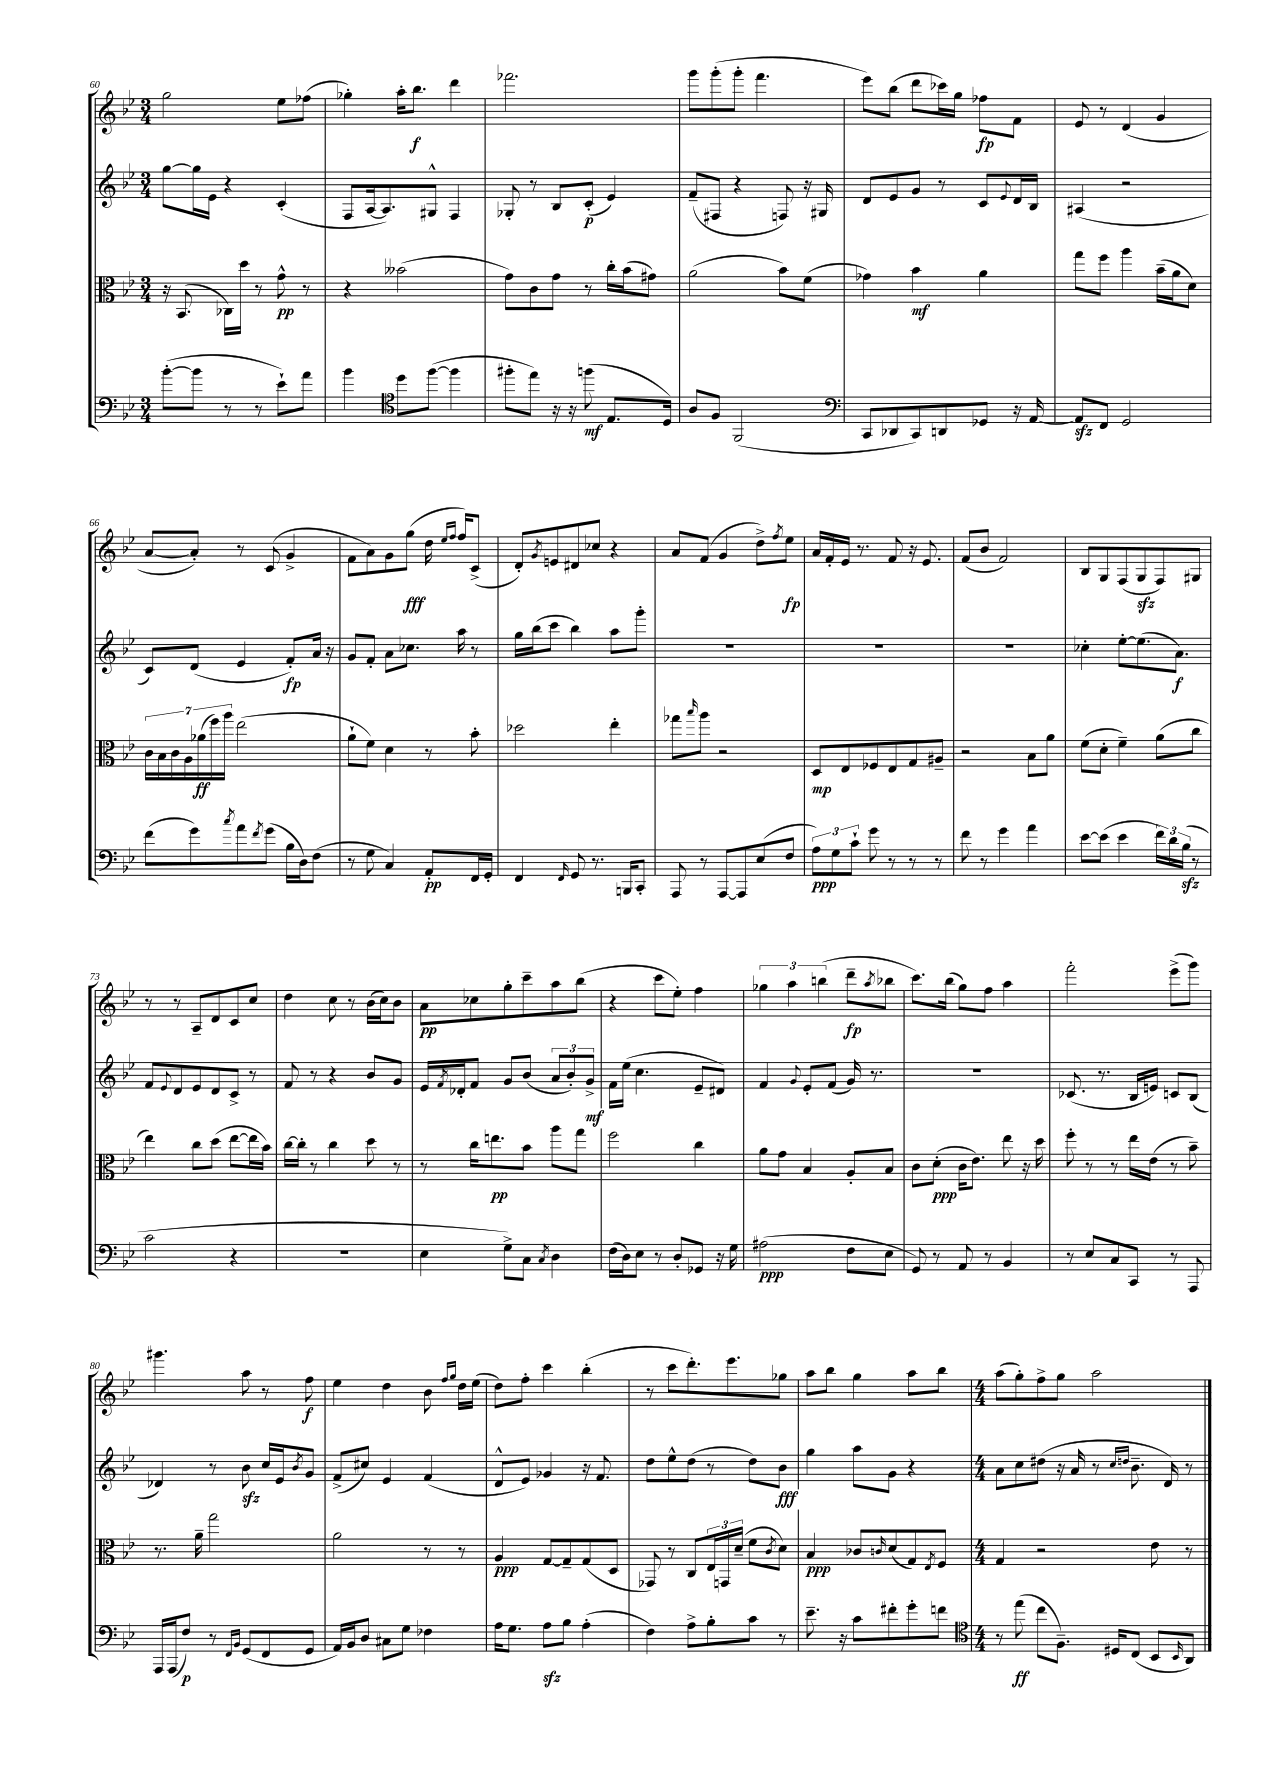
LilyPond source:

<<
\new StaffGroup <<
\new Staff = "s0" {
    \clef treble \key bes \major \numericTimeSignature \time 3/4
    g''2 ees''8 fes''8( |
    ges''4-.) a''16-. bes''8.\f d'''4 |
    fes'''2. |
    g'''8 g'''8-.( g'''8-. f'''4. |
    ees'''8) bes''8( d'''8 ces'''16) g''16 fes''8\fp f'8 |
    ees'8 r8 d'4( g'4 |
    a'8~ a'8-.) r8 c'8( g'4-> |
    f'8 a'8) g'8 g''8\fff( d''16 \grace { ees''16 f''16 } f''16) c'8->( |
    d'8-.) \acciaccatura { g'8 } e'8 dis'8 ces''8 r4 |
    a'8 f'8( g'4 d''8->) \acciaccatura { f''8 } ees''8\fp |
    a'16 f'16-. ees'16 r8. f'8 r16 ees'8. |
    f'8( bes'8 f'2) |
    bes8 g8 f8( g8\sfz f8) gis8 |
    r8 r8 a8-- d'8 c'8 c''8 |
    d''4 c''8 r8 bes'16( c''16) bes'8 |
    a'8\pp ces''8 g''8-. c'''8-- a''8 bes''8( |
    r4 c'''8 ees''8-.) f''4 |
    \tuplet 3/2 { ges''4 a''4 b''4( } d'''8--\fp \acciaccatura { a''8 } bes''8 |
    c'''8.) bes''16( g''8) f''8 a''4 |
    f'''2-. ees'''8->( g'''8) |
    gis'''4. a''8 r8 f''8\f |
    ees''4 d''4 bes'8 \grace { f''16 g''16 } d''16 ees''16( |
    d''8) f''8-. c'''4 bes''4-.( |
    r8 c'''8 d'''8.-.) ees'''8. ges''8 |
    a''8 bes''8 g''4 a''8 bes''8 |
    \numericTimeSignature \time 4/4 a''8( g''8-.) f''8-> g''8 a''2 \bar "|." |
}
\new Staff = "s1" {
    \clef treble \key bes \major \numericTimeSignature \time 3/4
    g''8~ g''16 ees'16 r4 c'4-.( |
    f8 a16~ a8.) gis8-^ f4 |
    ges8-. r8 bes8 c'8-.\p( ees'4) |
    f'8--( fis8 r4 f8) r16 gis16 |
    d'8 ees'8 g'8 r8 c'8 \appoggiatura { ees'8 } d'16 bes16 |
    ais4( r2 |
    c'8) d'8( ees'4 f'8-.\fp) a'16 r16 |
    g'8 f'8-. a'8 ces''8. a''16 r8 |
    g''16 bes''16( c'''8 bes''4) a''8 g'''8-. |
    R2. |
    R2. |
    R2. |
    ces''4-. ees''8~-. ees''8.( a'8.\f) |
    f'8 \appoggiatura { ees'8 } d'8 ees'8 d'8 c'8-> r8 |
    f'8 r8 r4 bes'8 g'8 |
    ees'16 \acciaccatura { f'8 } des'16-. f'8 g'8 bes'8( \tuplet 3/2 { a'8 bes'8-.) g'8->\mf } |
    f'16 ees''16( c''4. ees'8-- dis'8) |
    f'4 \appoggiatura { g'8 } ees'8-. f'8( g'16) r8. |
    R2. |
    ces'8.( r8. bes16 e'16) c'8 bes8( |
    des'4) r8 bes'8\sfz c''16 ees'16 \acciaccatura { bes'8 } g'8 |
    f'8->( cis''8) ees'4 f'4( |
    d'8-^ ees'8) ges'4 r16 f'8. |
    d''8 ees''8-^ d''8( r8 d''8) bes'8\fff |
    g''4 a''8 g'8 r4 |
    \numericTimeSignature \time 4/4 a'8 c''8 dis''8( r16 a'16 r8 \grace { c''16 d''16 } bes'8.-- d'16) r8 \bar "|." |
}
\new Staff = "s2" {
    \clef alto \key bes \major \numericTimeSignature \time 3/4
    r16 bes,8.( ces16) d''16 r8 g'8-^\pp r8 |
    r4 beses'2( |
    g'8) c'8 g'8 r8 c''16-. bes'16( gis'8) |
    a'2( bes'8) f'8( |
    ges'4) bes'4\mf a'4 |
    g''8 f''8 a''4 bes'16--( a'16 d'8) |
    \tuplet 7/4 { c'16 bes16 c'16 a16 aes'16\ff( f''16) a''16 } ees''2( |
    a'8-! f'8) d'4 r8 bes'8-. |
    des''2 ees''4-. |
    ges''8 \grace { bes''16 } a''8 r2 |
    d8\mp ees8 fes8 ees8 g8 ais8-- |
    r2 bes8 a'8 |
    f'8( d'8-. f'4--) a'8( c''8 |
    ees''4) c''8 d''8( ees''8~ ees''16 bes'16) |
    c''16~ c''16-. r8 c''4 d''8 r8 |
    r8 c''16 e''8.\pp bes'8 a''8 g''8 |
    f''2 c''4 |
    a'8 g'8 bes4 a8-. bes8 |
    c'8 d'8-.\ppp( c'16 ees'8.) ees''8 r16 d''16 |
    f''8-. r8 r8 ees''16 ees'16( r8 bes'8--) |
    r8. a'16-- g''2 |
    a'2 r8 r8 |
    a4\ppp g8~ g8-- g8( d8 |
    ges,8) r8 c8 \tuplet 3/2 { ees16 g,16 d'16--( } f'8 \acciaccatura { c'8 } d'8) |
    bes4\ppp ces'8 \grace { c'16 } d'8( g8) \acciaccatura { ees8 } f8 |
    \numericTimeSignature \time 4/4 g4 r2 ees'8 r8 \bar "|." |
}
\new Staff = "s3" {
    \clef bass \key bes \major \numericTimeSignature \time 3/4
    bes'8~-.( bes'8 r8 r8 ees'8-!) a'8 |
    bes'4 \clef tenor d''8 f''8~( f''4 |
    fis''8-. ees''8) r16 r16 f''8\mf( ees8. d16) |
    a8 f8 f,2( |
    \clef bass c,8 des,8 c,8) d,8 ges,8 r16 a,16~ |
    a,8\sfz f,8 g,2 |
    f'8( g'8) \acciaccatura { c''8 } a'8 \acciaccatura { f'8 } g'8( bes16 d16) f8( |
    r8 g8 c4) a,8-.\pp f,16 g,16-. |
    f,4 \grace { f,16 } g,8 r8. b,,16 c,8-. |
    a,,8 r8 a,,8~ a,,8 ees8( f8 |
    \tuplet 3/2 { a8\ppp) g8 c'8-! } g'8 r8 r8 r8 |
    f'8 r8 g'4 a'4 |
    ees'8~ ees'8( ees'4 \tuplet 3/2 { f'16) d'16 bes16\sfz( } r8 |
    c'2 r4 |
    R2. |
    ees4 g8->) c8 \acciaccatura { c8 } d4 |
    f16( d16) ees8 r8 d8-. ges,8 r16 g16 |
    ais2\ppp( f8 ees8 |
    g,8) r8 a,8 r8 bes,4 |
    r8 ees8 c8 c,8 r8 a,,8 |
    a,,16 a,,16( f8\p) r8 \grace { f,16 bes,16 } g,8( f,8 g,8 |
    a,16) bes,16 d8 cis8 g8 fes4 |
    a16 g8. a8\sfz bes8 a4-.( |
    f4) a8-> bes8-. c'8 r8 |
    ees'8.-- r16 c'8 fis'8-. g'8-. f'8 |
    \numericTimeSignature \time 4/4 \clef tenor r8 ees''8\ff( c''8 f8.--) dis16 c8( bes,8 \grace { bes,16 } a,8) \bar "|." |
}
>>
>>
\layout { \context { \Score currentBarNumber = #60 } }
